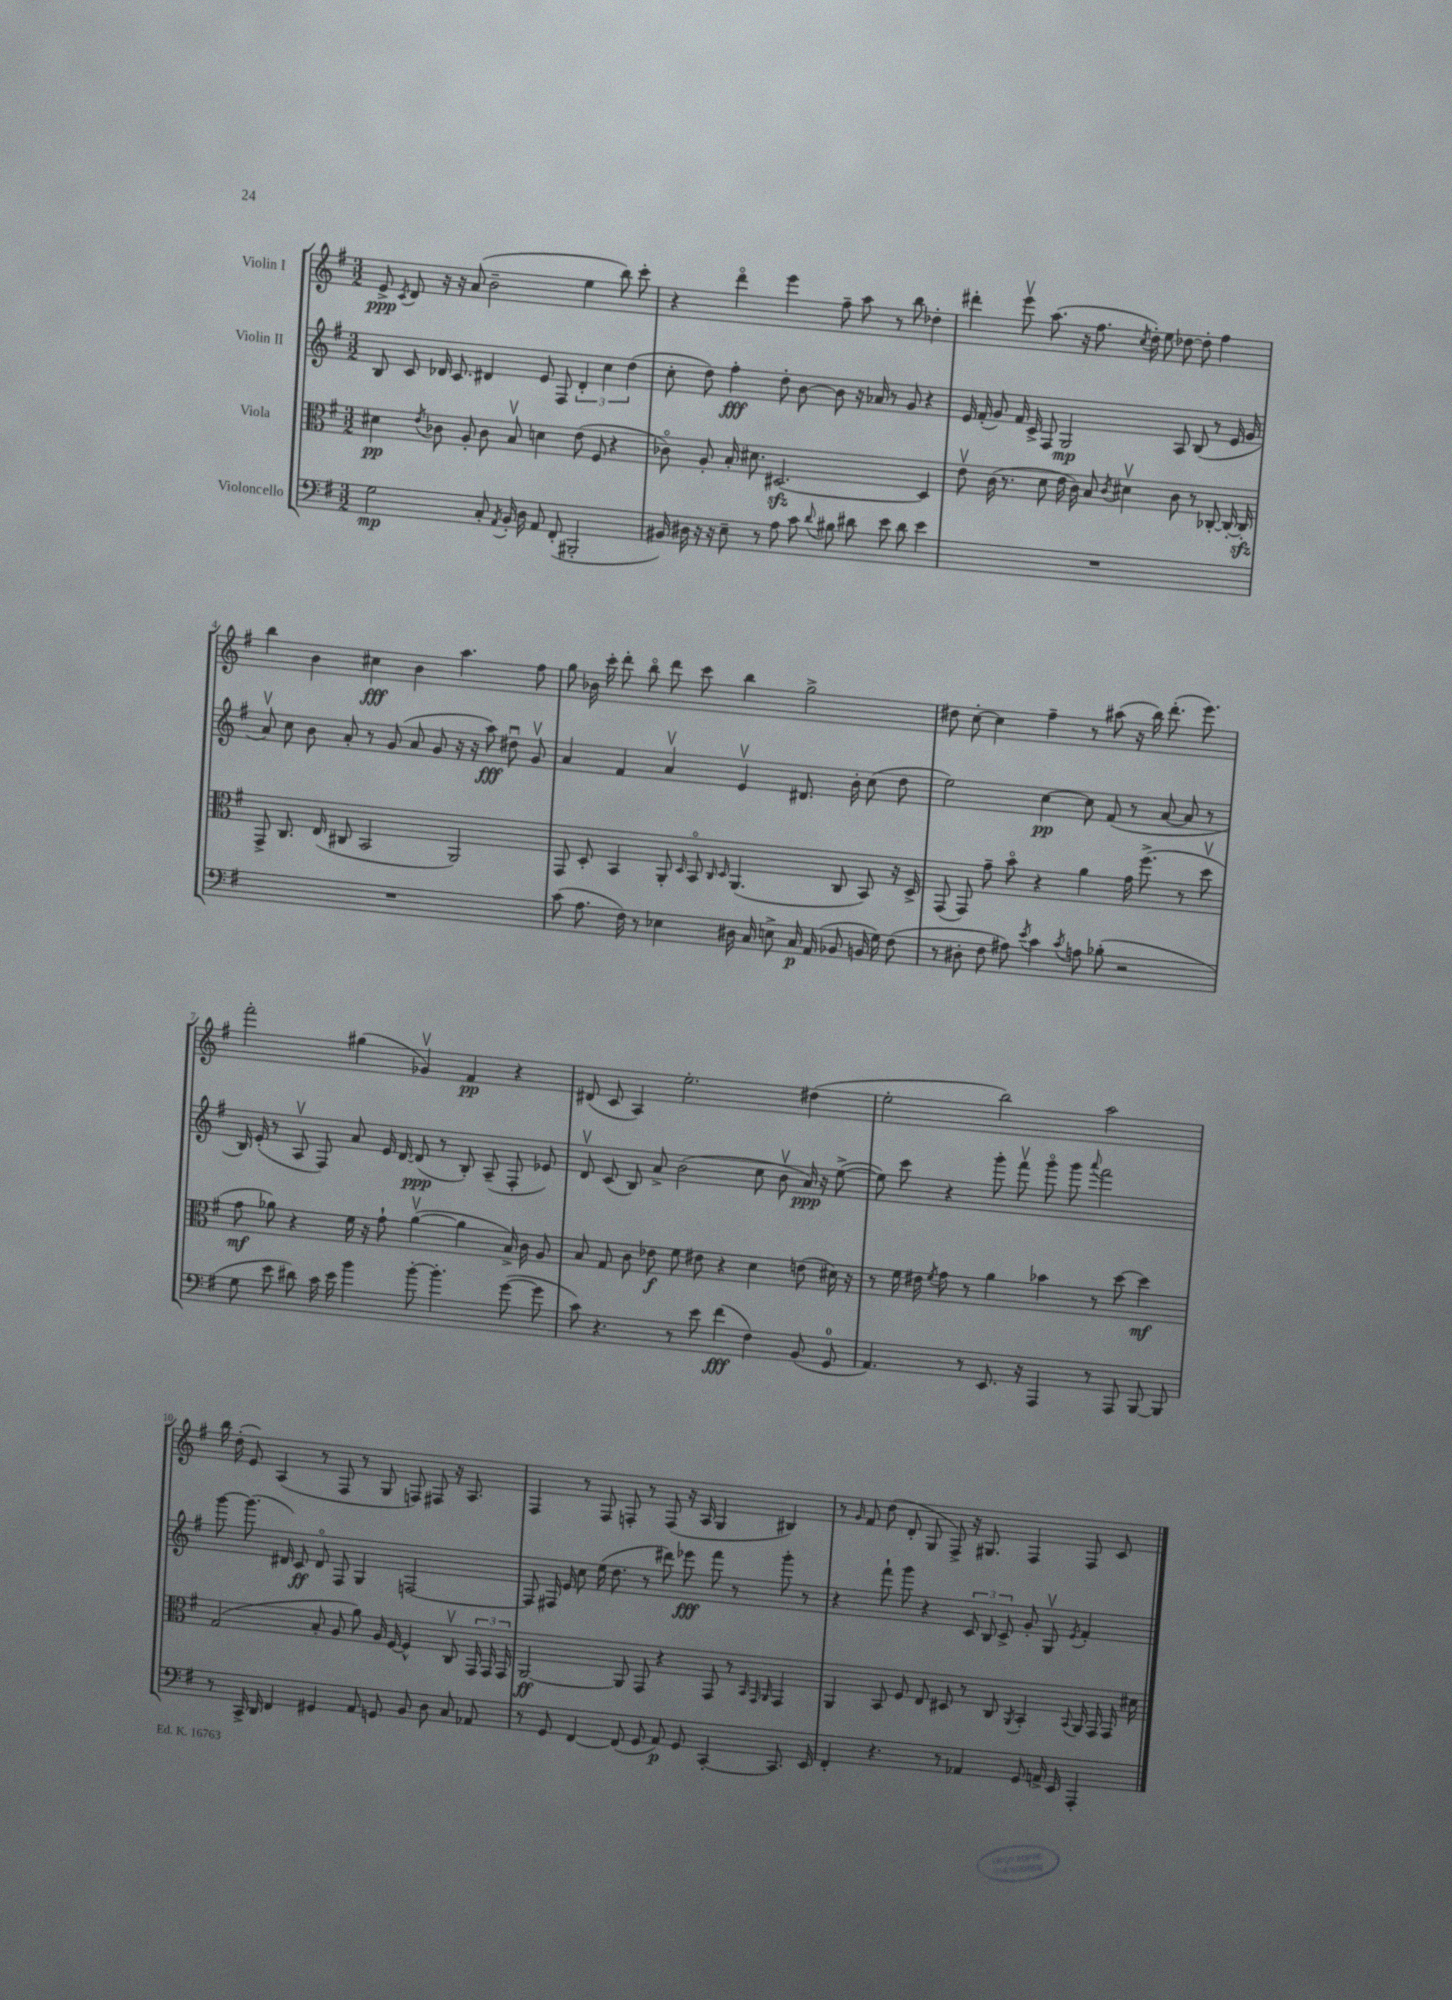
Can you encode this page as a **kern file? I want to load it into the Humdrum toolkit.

**kern	**kern	**kern	**kern
*staff4	*staff3	*staff2	*staff1
*clefF4	*clefC3	*clefG2	*clefG2
*k[f#]	*k[f#]	*k[f#]	*k[f#]
*M3/2	*M3/2	*M3/2	*M3/2
2G\	4d#\	8B/	8e^/
.	.	.	8qc/
.	.	8c/	8d/
.	8qe/	.	.
.	8c-\	16d-/	16r
.	.	8.c/	16r
.	8A'/	.	(8a/
8C'/	8c-\	4d#/	2b~\
8qAA/	.	.	.
16BB'/	8Bv/	.	.
16D\	.	.	.
8AA/	4d\	8e/	.
(8FF#'/	.	8F#/	.
2BBB#'/	(8e\	6d#'/	4ee\
.	8F#/	.	.
.	.	6cc\	.
.	4r	.	8bb\)
.	.	(6dd\	.
.	.	.	8ccc'\
=	=	=	=
16BB#/)	8c-o\)	8cc'\	4r
16D#\	.	.	.
16r	8A'/	8dd\)	.
16r	.	.	.
8E~\	16B'/	4ff#'\	4dddo\
.	8.d#\	.	.
8r	.	.	.
8A\	[2.D#/	8dd'\	4eee\
8c\	.	[8b\	.
8qqd/	.	.	.
8B#\	.	8b\]	8ff#~\
8d#\	.	16r	8aa\
.	.	16a-/	.
8e\	.	8r	8r
8d#\	.	8g/	8bb\
4e\	4D#/]	4r	4dd-'\
=	=	=	=
1.r	8ev\	16e/	4ddd#'\
.	.	(16f#'/	.
.	(16c\	8g/)	.
.	8.r	.	.
.	.	16f#/	8eeev\
.	.	16c^/	.
.	8d\	8F#/	(8.aa\
.	16e\	2G/	.
.	16c\)	.	16r
.	8B/	.	8.ff#\
.	8qc/	.	.
.	4d#v\	.	.
.	.	.	8qcc/
.	.	.	16dd'\)
.	.	.	8ee\
.	8c\	8A/	[8dd-\
.	8r	(8B/	8dd-'\]
.	[8C-'/	8r	4ff#\
.	16C-'/_	16e/	.
.	16C-'/]	16g/	.
=	=	=	=
1.r	8GG^/	8av/)	4bb\
.	8.C/	8cc\	.
.	.	8b\	4b\
.	(16E/	.	.
.	8C#/	8a'/	.
.	2BB/	8r	4cc#\
.	.	(8g/	.
.	.	8a/	4b\
.	.	8g/	.
.	2AA/)	16r	4.aa\
.	.	16r	.
.	.	8aa\)	.
.	.	8dd#u\	.
.	.	8gv/	8ff#\
=	=	=	=
(8c\	8GG/	4a/	8gg\
8.A\	8D'/	.	16b-\
.	.	.	16ccc'\
.	4BB/	4f#/	8ddd'\
16F#\)	.	.	.
8r	.	.	8bbo\
4E-\	8AA'/	4av/	8ddd\
.	16qqD/	.	.
.	8BBo/	.	8ccc\
.	16qqC/	.	.
.	16qqD/	.	.
16D#\	(4.AA/	4ev/	4bb\
16C/	.	.	.
8E^\	.	.	.
16C/	.	8.d#/	2gg^\
(16AA/	.	.	.
8BB-/	8C/	.	.
.	.	16b'\	.
16BB/	8BB/)	(8cc\	.
16G\)	.	.	.
(8F#\	16r	8dd\	.
.	16D^/	.	.
=	=	=	=
8r	(8GG/	2ee\)	8dd#\
8D#'\	8GG/)	.	[8cc'\
8F#\	8g~\	.	4cc\]
8A#\)	8bo\	.	.
8qe/	.	.	.
4c\	4r	[4cc\	4ff#~\
8qc/	.	.	.
8A\	4a\	8cc\]	8r
(8B-'\	.	(8f#/	(8aa#\
2r	16g\	8r	16r
.	(8.ff#^\	.	16bb\)
.	.	[8a/	(8.ddd'\
.	8r	8a/]	.
.	.	.	8.eee\)
.	8ddv\	8r	.
=	=	=	=
8G\	8g\	16B/)	2fff#'\
.	.	(16e'/	.
8e\	8a-\)	8r	.
8d#\)	4r	8Av/	.
16c\	.	8F#/)	.
16e\	.	.	.
4b\	16f#\	8a/	(4gg#\
.	16r	.	.
.	8g`\	16e/	.
.	.	[16d/	.
[8b'\	([4a-v\	(8d/]	4g-v/)
4.b'\]	.	8r	.
.	4a-\]	8B'/)	4f#/
.	.	(8A~/	.
([8g\	16B^/)	8F#'/	4r
.	16c\	.	.
8g\]	8A/	8e-/)	.
=	=	=	=
8c\)	8B/	8dv/	(8d#/
4.r	8G/	(8c/	8c/
.	8c\	8B/)	4A/)
.	8e-\	8a^/	.
8r	8f#\	(2b\	2.ee'\
8e\	8e#\	.	.
(4f#\	4r	.	.
4F#\)	4d\	8cc\	.
.	.	8bv\	.
(8BB/	(8e\	16a/)	(4dd#\
.	.	16r	.
8GG/	16d#\)	([8ee^\	.
.	16r	.	.
=	=	=	=
4.AA/)	8r	8ee\])	2ee'\
.	16f#\	8ccc\	.
.	16e#\	.	.
.	8qf#/	.	.
.	8g\	4r	.
8r	8r	.	.
8.EE/	4a\	8ggg'\	2bb\)
.	.	8fff#v\	.
16r	.	.	.
4AAA/	4b-\	8gggo\	.
.	.	8ggg\	.
.	.	8qqaaa/	.
8r	8r	2fff#\	2aa\
8AAA/	[8dd\	.	.
[8BBB/	4dd\]	.	.
8BBB/]	.	.	.
=	=	=	=
8r	(2G/	[8ggg\	16bb\
.	.	.	(16dd'\
16CC^/	.	(8.ggg\]	8e/)
16DD/	.	.	.
4FF#/	.	.	(4A/
.	.	16d#/)	.
.	.	8c/	.
4GG#/	8B'/	8d#o/	8r
.	8A/	8F#/	8F#/
8AA/	8a\)	4G/	8r
8GG/	16A/	.	8G/
.	[16F#/	.	.
8BB/	4F#^^/]	[2F/	8F/)
8D\	.	.	8F#/
8C/	8Cv/	.	16r
.	.	.	8.A/
8AA-/	24GG/	.	.
.	24GG/	.	.
.	24GG/	.	.
=	=	=	=
8r	[2AA/	8F/]	4F#/
8GG/	.	16F#/	.
.	.	16e/	.
[4FF#/	.	8cc\	8r
.	.	(16ee\	8F#/
.	.	8.dd\	.
(8FF#/]	8AA/]	.	8F'/
8GG/	8GG/	8r	8r
8AA/)	4r	8ddd#\)	(8F/
8GG/	.	8eee-\	16r
.	.	.	16A/
[4CC'/	8GG/	8fff#\	4G/
.	8r	8r	.
.	32qqBB/	.	.
.	32qqGG/	.	.
.	32qqAA/	.	.
8.CC/]	4GG/	8ggg'\	4B#/)
.	.	8r	.
16EE/	.	.	.
=	=	=	=
4FF#'/	4AA/	4r	8r
.	.	.	16qqg/
.	.	.	8f#/
4.r	8BB/	8fff#`\	(8dd\
.	8F#/	8ggg\	8d'/
.	8E/	4r	8G/
8r	8D#/	.	8F#^/)
4AA-/	8r	12c/	16r
.	.	.	8.G#/
.	.	12B/	.
.	8C/	.	.
.	.	12c^/	.
.	8qAA/	.	.
8GG/	4BB'/	8g'/	4F#/
16AA^/	.	8Gv/	.
16EE/	.	.	.
.	8qqBB/	8qe/	.
4AAA'/	16AA/	4f#'/	8F#/
.	16GG/	.	.
.	16GG/	.	8c/
.	16d#\	.	.
==	==	==	==
*-	*-	*-	*-
